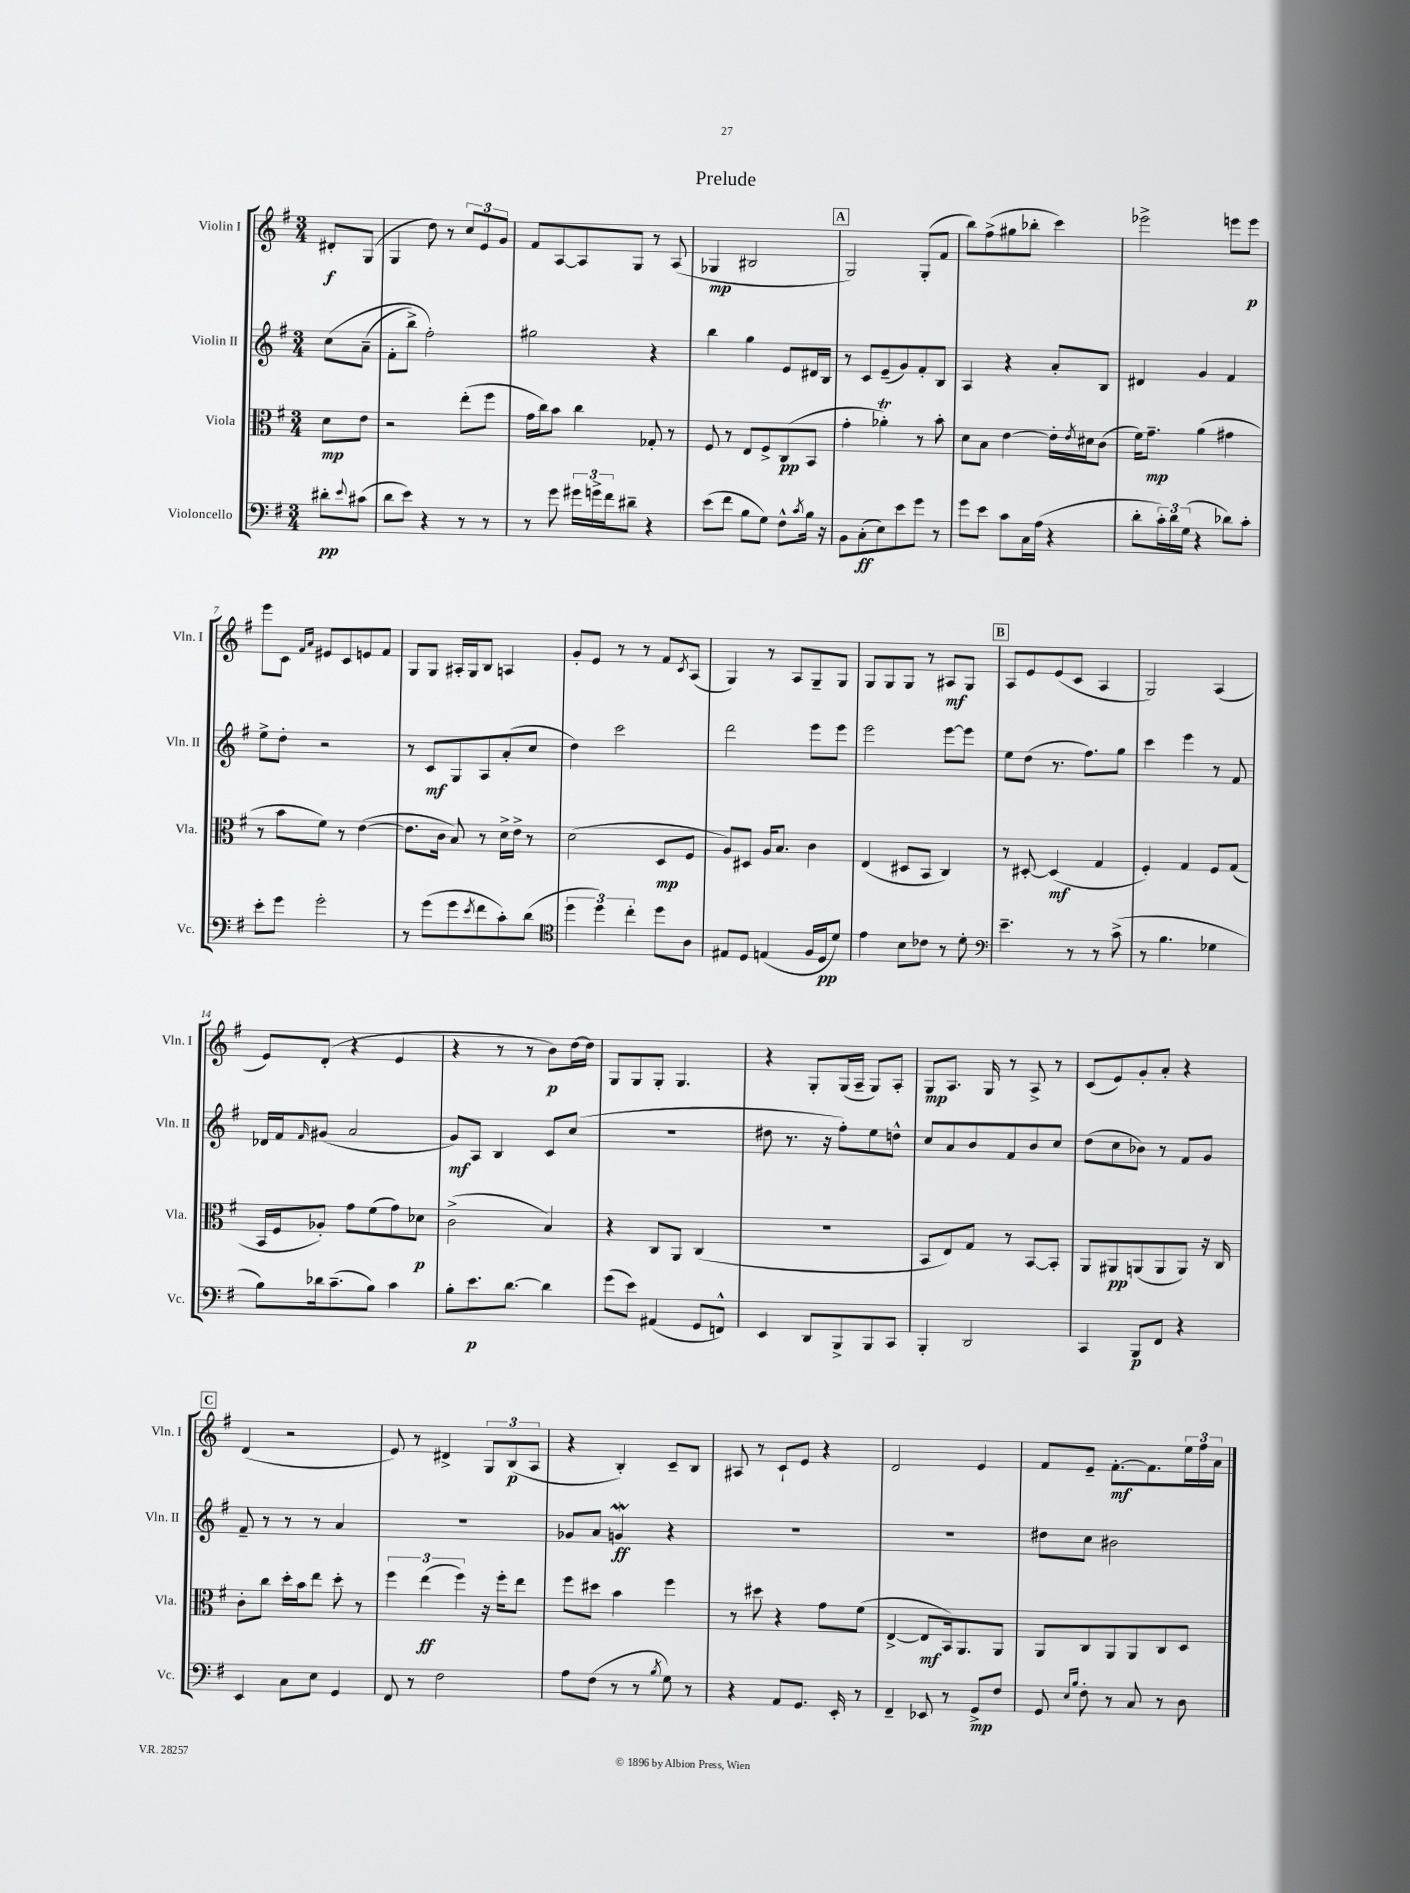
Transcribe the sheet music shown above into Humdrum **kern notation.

**kern	**dynam	**kern	**dynam	**kern	**dynam	**kern	**dynam
*part4	*part4	*part3	*part3	*part2	*part2	*part1	*part1
*staff4	*staff4	*staff3	*staff3	*staff2	*staff2	*staff1	*staff1
*I"Violoncello	*	*I"Viola	*	*I"Violin II	*	*I"Violin I	*
*I'Vc.	*	*I'Vla.	*	*I'Vln. II	*	*I'Vln. I	*
*clefF4	*	*clefC3	*	*clefG2	*	*clefG2	*
*k[f#]	*	*k[f#]	*	*k[f#]	*	*k[f#]	*
*M3/4	*	*M3/4	*	*M3/4	*	*M3/4	*
=	=	=	=	=	=	=	=
8d#X'\L	pp	8d\L	mp	(8cc\L	.	8d#X'/L	f
8qqe/	.	.	.	.	.	.	.
(8c#X\J	.	8e\J	.	(8a~\J	.	(8G/J	.
=1	=1	=1	=1	=1	=1	=1	=1
8d\L	.	2r	.	8f#'\L	.	4G/	.
8e\J)	.	.	.	8bb^\J)	.	.	.
4r	.	.	.	2ff#'\)	.	8dd\)	.
.	.	.	.	.	.	8r	.
8r	.	(8ee'\L	.	.	.	12cc/L	.
.	.	.	.	.	.	12e/	.
8r	.	8ff#\J	.	.	.	.	.
.	.	.	.	.	.	12g/J	.
=2	=2	=2	=2	=2	=2	=2	=2
8r	.	16g\LL	.	2gg#X\	.	8f#/L	.
.	.	16cc\J)	.	.	.	.	.
8g\	.	8b\J	.	.	.	[8A/	.
24g#X\LL	.	4cc\	.	.	.	8A/]	.
24gn^\	.	.	.	.	.	.	.
24f#\J	.	.	.	.	.	.	.
8d#X~\J	.	.	.	.	.	8G/J	.
4r	.	8G-X'/	.	4r	.	8r	.
.	.	8r	.	.	.	(8A/	.
=3	=3	=3	=3	=3	=3	=3	=3
(8e\L	.	8F#/	.	4bb\	.	4G-X/	mp
8f#\J	.	8r	.	.	.	.	.
8B\L	.	8E/L	.	4gg\	.	2B#X/	.
8G\J)	.	8F#^/	.	.	.	.	.
8F#^^\L	.	(8C/	pp	8e/L	.	.	.
8qc/	.	.	.	.	.	.	.
16B\Jk	.	8BB/J	.	16d#X/L	.	.	.
16r	.	.	.	16B/JJ	.	.	.
!!LO:REH:place=s1:t=A
=4	=4	=4	=4	=4	=4	=4	=4
8BB\L	.	4g'\	.	8r	.	2G/)	.
(8C'\	ff	.	.	8c/L	.	.	.
8E\)	.	4a-XT'\)	.	(8e~/	.	.	.
8e\	.	.	.	8g/)	.	.	.
8g\J	.	8r	.	8f#'/	.	(8G'/L	.
8r	.	8b'\	.	8B/J	.	8f#/J	.
=5	=5	=5	=5	=5	=5	=5	=5
8g\L	.	8d\L	.	4A/	.	8bb\L)	.
8e\J	.	8B\J	.	.	.	(8ff#^\	.
8c\L	.	[4e\	.	4r	.	8gg#X\	.
16C\L	.	.	.	.	.	8bb-X'\J	.
(16A\JJ	.	.	.	.	.	.	.
4r	.	16e'\LL]	.	8a'/L	.	4ccc\)	.
.	.	8qe/	.	.	.	.	.
.	.	16d#X\J	.	.	.	.	.
.	.	(8c\J	.	8B/J	.	.	.
=6	=6	=6	=6	=6	=6	=6	=6
8d'\L	.	16f#\KL)	.	4d#X/	.	2eee-X^\	.
.	.	8.g~\J	mp	.	.	.	.
24c'\L)	.	.	.	.	.	.	.
24d\	.	.	.	.	.	.	.
(24G\JJ	.	.	.	.	.	.	.
4r	.	(4a\	.	4g/	.	.	.
8d-X\L)	.	4g#X\	.	4f#/	.	8eeen\L	.
8c'\J	.	.	.	.	.	8eee\J	p
!!LO:LB:g=z
=7	=7	=7	=7	=7	=7	=7	=7
8e'\L	.	8r	.	8ee^\L	.	8eee\L	.
8g\J	.	8b\L	.	8dd'\J	.	8c\J	.
.	.	.	.	.	.	16qqf#/LL	.
.	.	.	.	.	.	16qqa/JJ	.
2g'\	.	8f#\J)	.	2r	.	8e#X/L	.
.	.	8r	.	.	.	8c/	.
.	.	([4e\	.	.	.	8en/	.
.	.	.	.	.	.	8f#/J	.
=8	=8	=8	=8	=8	=8	=8	=8
8r	.	8.e\L]	.	8r	.	8G/L	.
(8g\L	.	.	.	8c/L	mf	8G/J	.
.	.	16c\Jk	.	.	.	.	.
8g\	.	8B/)	.	8G/	.	16A#X'/LL	.
.	.	.	.	.	.	16G/J	.
8qe/	.	.	.	.	.	.	.
8f#\	.	8r	.	8A/	.	8B/J	.
8c'\)	.	16d^\LL	.	(8a'/	.	4An/	.
.	.	16e^\JJ	.	.	.	.	.
(8d\J	.	8r	.	8cc/J	.	.	.
=9	=9	=9	=9	=9	=9	=9	=9
*clefC4	*	*	*	*	*	*	*
6dd\	.	(2d\	.	4dd\)	.	8g'/L	.
.	.	.	.	.	.	8e/J	.
6dd\)	.	.	.	.	.	.	.
.	.	.	.	2ccc\	.	8r	.
6cc'\	.	.	.	.	.	.	.
.	.	.	.	.	.	8r	.
8dd\L	.	8D/L	mp	.	.	8f#/L	.
.	.	.	.	.	.	8qc/	.
8A\J	.	8F#/J	.	.	.	(8A/J	.
=10	=10	=10	=10	=10	=10	=10	=10
8E#X/L	.	8A/L)	.	2ddd\	.	4G/)	.
8D/J	.	8D#X/J	.	.	.	.	.
(4En/	.	16A/KL	.	.	.	8r	.
.	.	8.B/J	.	.	.	.	.
.	.	.	.	.	.	8A/L	.
16F#/LL	.	4c\	.	8eee\L	.	8G~/	.
16D/J	pp	.	.	.	.	.	.
8d/J)	.	.	.	8eee\J	.	8G/J	.
=11	=11	=11	=11	=11	=11	=11	=11
4e\	.	(4E/	.	2eee\	.	8G/L	.
.	.	.	.	.	.	8G/	.
8B\L	.	8D#X/L	.	.	.	8G/J	.
8c-X\J	.	8BB/J	.	.	.	8r	.
8r	.	4C/)	.	[8eee\L	.	8A#X/L	mf
8d'\	.	.	.	8eee\J]	.	8G/J	.
!!LO:REH:place=s1:t=B
=12	=12	=12	=12	=12	=12	=12	=12
*clefF4	*	*	*	*	*	*	*
4.e~\	.	8r	.	8ee\L	.	8A/L	.
.	.	[8D#X'/	.	(8dd\J	.	8e/	.
.	.	(4D#/]	mf	8.r	.	(8e/	.
8r	.	.	.	.	.	8c/J	.
.	.	.	.	8.ff#\L)	.	.	.
8r	.	4G/	.	.	.	4A/	.
(8c^\	.	.	.	8gg\J	.	.	.
=13	=13	=13	=13	=13	=13	=13	=13
8r	.	4F#'/)	.	4ccc\	.	2G/)	.
4.B\	.	.	.	.	.	.	.
.	.	4G/	.	4eee\	.	.	.
4G-X\	.	8F#/L	.	8r	.	(4A/	.
.	.	(8G/J	.	8f#/	.	.	.
!!LO:LB:g=z
=14	=14	=14	=14	=14	=14	=14	=14
8B\L)	.	16BB/LL	.	16d-X/LL	.	8e/L)	.
.	.	16F#/J	.	16f#/J	.	.	.
.	.	.	.	16qqf#/	.	.	.
16d-X\k	.	8A-X'/J)	.	(8g#X/J	.	(8d'/J	.
(8.c~\	.	.	.	.	.	.	.
.	.	8g\L	.	2a/	.	4r	.
8B\J)	.	(8f#\	.	.	.	.	.
4c\	.	8g\)	.	.	.	4e/	.
.	.	8d-X\J	p	.	.	.	.
=15	=15	=15	=15	=15	=15	=15	=15
8B'\L	.	(2c^\	.	8g/L)	mf	4r	.
8.e\	p	.	.	8A/J	.	.	.
.	.	.	.	4B/	.	8r	.
[8.d\J	.	.	.	.	.	.	.
.	.	.	.	.	.	8r	.
4d\]	.	4B/)	.	8c/L	.	8b\L)	p
.	.	.	.	(8cc/J	.	[16dd\L	.
.	.	.	.	.	.	16dd\JJ]	.
=16	=16	=16	=16	=16	=16	=16	=16
(8g\L	.	4r	.	2.r	.	8G/L	.
8e\J)	.	.	.	.	.	8G/	.
(4AA#X/	.	8C/L	.	.	.	8G'/J	.
.	.	8AA/J	.	.	.	4.G/	.
8GG/L	.	(4C/	.	.	.	.	.
8FFn^^/J)	.	.	.	.	.	.	.
=17	=17	=17	=17	=17	=17	=17	=17
4EE/	.	2.r	.	8dd#X\	.	4r	.
.	.	.	.	8.r	.	.	.
8DD/L	.	.	.	.	.	8G'/L	.
.	.	.	.	16r	.	.	.
8BBB^/	.	.	.	8ff#'\L)	.	(16G/L	.
.	.	.	.	.	.	16A~/JJ	.
8BBB/	.	.	.	8ee\	.	8G/L)	.
8CC/J	.	.	.	8ddn^^\J	.	8A'/J	.
=18	=18	=18	=18	=18	=18	=18	=18
4BBB'/	.	8BB/L	.	8cc/L	.	8G/L	mp
.	.	8E/)	.	8a/	.	8.A/J	.
2DD/	.	8G/J	.	8b/	.	.	.
.	.	.	.	.	.	16G/	.
.	.	8r	.	8f#/	.	8r	.
.	.	[8BB/L	.	8b/	.	8A^/	.
.	.	8BB'/J]	.	8cc/J	.	8r	.
=19	=19	=19	=19	=19	=19	=19	=19
4CC/	.	8AA/L	.	(8dd\L	.	(8c/L	.
.	.	8AA#X/	pp	8cc\	.	8e/)	.
8BBB/L	p	(8AAn/	.	8b-X\J)	.	8g'/	.
8FF#/J	.	8AA/	.	8r	.	8a'/J	.
4r	.	8AA/J)	.	8f#/L	.	4r	.
.	.	16r	.	8g/J	.	.	.
.	.	16C/	.	.	.	.	.
!!LO:LB:g=z
!!LO:REH:place=s1:t=C
=20	=20	=20	=20	=20	=20	=20	=20
4EE/	.	8c'\L	.	8f#~/	.	(4d/	.
.	.	8cc\J	.	8r	.	.	.
8C\L	.	16dd'\LL	.	8r	.	2r	.
.	.	16b\J	.	.	.	.	.
8E\J	.	8ee\J	.	8r	.	.	.
4GG/	.	8dd'\	.	4a/	.	.	.
.	.	8r	.	.	.	.	.
=21	=21	=21	=21	=21	=21	=21	=21
8FF#/	.	6ff#\	.	2.r	.	8e/)	.
8r	.	.	.	.	.	8r	.
.	.	(6ee\	ff	.	.	.	.
2F#\	.	.	.	.	.	4d#X^/	.
.	.	6ff#\)	.	.	.	.	.
.	.	16r	.	.	.	12G/L	.
.	.	16ff#'\KL	.	.	.	.	.
.	.	.	.	.	.	(12B/	p
.	.	8ee\J	.	.	.	.	.
.	.	.	.	.	.	12A/J	.
=22	=22	=22	=22	=22	=22	=22	=22
8A\L	.	8ff#\L	.	8g-X/L	.	4r	.
(8F#\J	.	8dd#X\J	.	8a/J	.	.	.
8r	.	4b\	.	4gnw/	ff	4B'/)	.
8r	.	.	.	.	.	.	.
8qB/	.	.	.	.	.	.	.
8G\)	.	4ff#\	.	4r	.	8c~/L	.
8r	.	.	.	.	.	8B/J	.
=23	=23	=23	=23	=23	=23	=23	=23
4r	.	8r	.	2.r	.	8A#X/	.
.	.	8dd#X\	.	.	.	8r	.
8AA/L	.	4r	.	.	.	8c`/L	.
8.GG/J	.	.	.	.	.	8e/J	.
.	.	8g\L	.	.	.	4r	.
16EE'/	.	.	.	.	.	.	.
8r	.	(8f#\J	.	.	.	.	.
=24	=24	=24	=24	=24	=24	=24	=24
4FF#~/	.	[4E^/	.	2.r	.	2d/	.
8EE-X/	.	8E/L]	mf	.	.	.	.
8r	.	16BB/k)	.	.	.	.	.
.	.	8.AA/	.	.	.	.	.
8GG^/L	mp	.	.	.	.	4e/	.
8F#/J	.	8AA/J	.	.	.	.	.
=25	=25	=25	=25	=25	=25	=25	=25
8GG/	.	8AA/L	.	8dd#X\L	.	8f#/L	.
16qqE/LL	.	.	.	.	.	.	.
16qqB/JJ	.	.	.	.	.	.	.
8F#'\	.	8C/	.	8cc\J	.	8e~/J	.
8r	.	8AA/	.	2b#X\	.	[8.f#'\L	mf
8C/	.	8AA/	.	.	.	.	.
.	.	.	.	.	.	8.f#\]	.
8r	.	8C/	.	.	.	.	.
8D\	.	8D/J	.	.	.	24ee\L	.
.	.	.	.	.	.	24ff#\	.
.	.	.	.	.	.	24a\JJ	.
==	==	==	==	==	==	==	==
*-	*-	*-	*-	*-	*-	*-	*-
